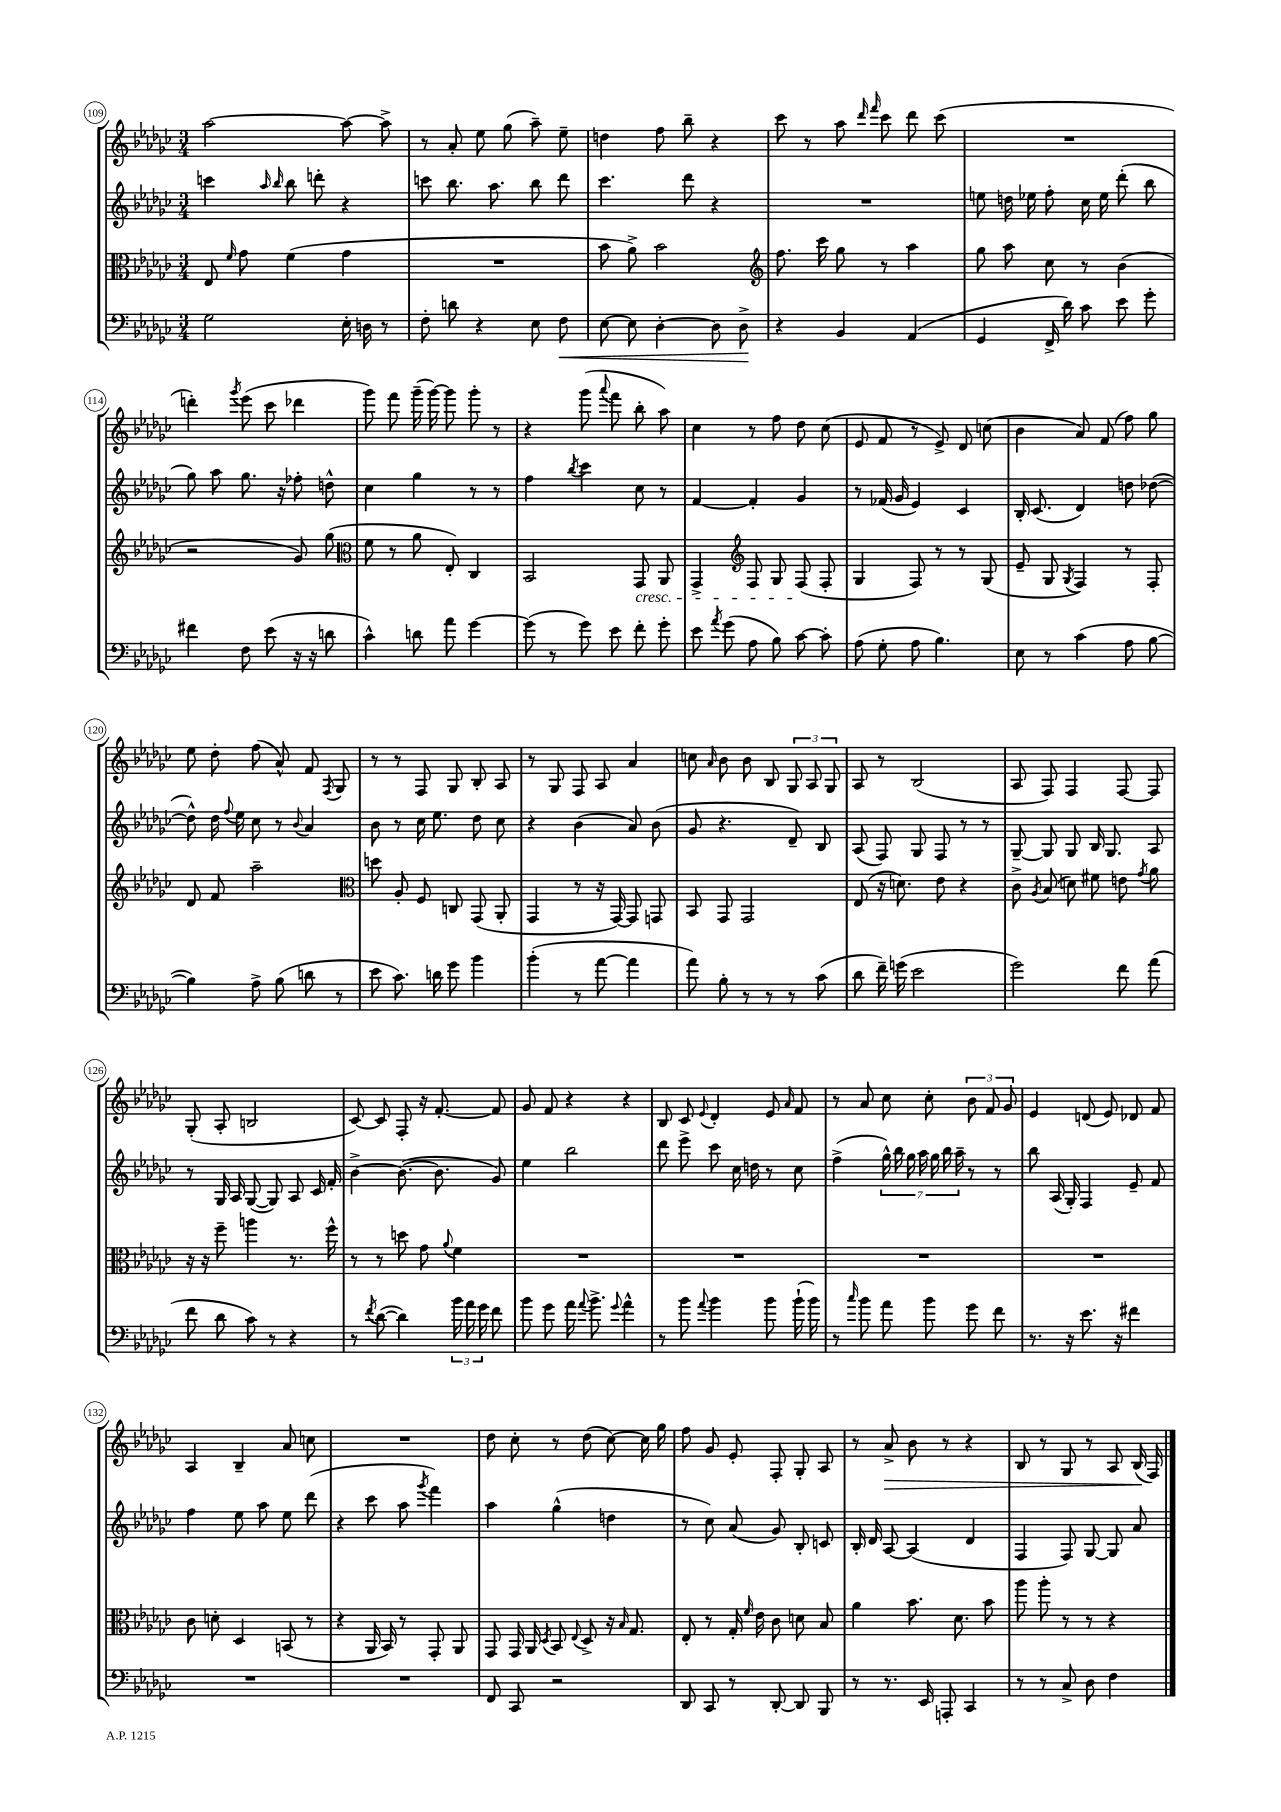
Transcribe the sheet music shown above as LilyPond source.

<<
\new StaffGroup <<
\new Staff = "s0" {
    \clef treble \key ges \major \numericTimeSignature \time 3/4
    \autoBeamOff aes''2~ aes''8~ aes''8-> |
    r8 aes'8-. ees''8 ges''8( aes''8--) ees''8-- |
    d''4 f''8 bes''8-- r4 |
    ces'''8 r8 aes''8 \grace { des'''16 f'''16 } ces'''8 des'''8 ces'''8( |
    R2. |
    d'''4-.) \acciaccatura { ges'''8 } ees'''8( ces'''8 des'''4 |
    ges'''8) f'''8 ges'''16--( ges'''16~) ges'''8 ges'''8-. r8 |
    r4 ges'''8( \appoggiatura { aes'''8 } f'''8 bes''8-. aes''8) |
    ces''4 r8 f''8 des''8 ces''8( |
    ees'8 f'8 r8 ees'8->) des'8 c''8( |
    bes'4 aes'8) f'8( f''8) ges''8 |
    ees''8 des''8-. f''8( aes'8-^) f'8 \acciaccatura { f8 } ges8 |
    r8 r8 f8 ges8 bes8-. aes8 |
    r8 ges8 f8 aes8 aes'4 |
    c''8 \grace { aes'16 } bes'8 bes'8 bes8 \tuplet 3/2 { ges8 aes8 ges8 } |
    aes8 r8 bes2( |
    aes8 f8) f4 f8~ f8 |
    ges8-.( aes8-. b2 |
    ces'8~) ces'8 f8-. r16 f'8.~-. f'8 |
    ges'8 f'8 r4 r4 |
    bes8 ces'8 \appoggiatura { ees'8 } des'4-. ees'8 \grace { aes'16 } f'8 |
    r8 aes'8 ces''8 ces''8-. \tuplet 3/2 { bes'8 f'8 ges'8 } |
    ees'4 d'8( ees'8) des'8 f'8 |
    aes4 bes4-- aes'8 c''8 |
    R2. |
    des''8 ces''8-. r8 des''8( ces''8~) ces''16 ges''16 |
    f''8 ges'8 ees'8-. f8-. ges8-. aes8 |
    r8 aes'8->\> bes'8 r8 r4 |
    bes8 r8 ges8 r8 aes8 bes16\!( f16) \bar "|." |
}
\new Staff = "s1" {
    \clef treble \key ges \major \numericTimeSignature \time 3/4
    \autoBeamOff c'''4 \grace { aes''16 bes''16 } bes''8 d'''8-. r4 |
    c'''8 bes''8. aes''8. bes''8 des'''8 |
    ces'''4. des'''8 r4 |
    R2. |
    e''8 d''16 ees''16 f''8-. ces''16 ees''16 des'''8-.( bes''8 |
    ges''8) aes''8 ges''8. r16 fes''8-. d''8-^ |
    ces''4 ges''4 r8 r8 |
    f''4 \acciaccatura { bes''8 } ces'''4 ces''8 r8 |
    f'4~ f'4-. ges'4 |
    r8 fes'16( ges'16 ees'4) ces'4 |
    bes16-. ces'8.( des'4) d''8 des''8~( |
    des''8-^) des''16 \appoggiatura { f''8 } ees''16 ces''8 r8 \appoggiatura { bes'8 } aes'4 |
    bes'8 r8 ces''16 ees''8. des''8 ces''8 |
    r4 bes'4( aes'8) bes'8( |
    ges'8 r4. des'8--) bes8 |
    aes8( f8) ges8 f8 r8 r8 |
    ges8~-- ges8 ges8 bes16 ges8. aes8 |
    r8 ges16 aes16 ges8~( ges8) aes8 ces'16 f'16-. |
    bes'4~-> bes'8.~( bes'8. ges'8) |
    ees''4 bes''2 |
    des'''8 ees'''8-> ces'''8 ces''16 d''16 r8 ces''8 |
    f''4->( \tuplet 7/4 { ges''16-^) bes''16 ges''16 aes''16 ges''16 bes''16 aes''16-- } r8 r8 |
    bes''8 aes16( ges16-.) f4 ees'8-- f'8 |
    f''4 ees''8 aes''8 ees''8 des'''8( |
    r4 ces'''8 aes''8 \acciaccatura { ges'''8 } f'''4) |
    aes''4 ges''4-^( d''4 |
    r8 ces''8) aes'8( ges'8) bes8-. c'8 |
    bes16-. des'16 aes8~ aes4( des'4 |
    f4 f8) ges8~ ges8 aes'8 \bar "|." |
}
\new Staff = "s2" {
    \clef alto \key ges \major \numericTimeSignature \time 3/4
    \autoBeamOff ees8 \grace { f'16 } ges'8 f'4( ges'4 |
    R2. |
    bes'8 aes'8->) bes'2 |
    \clef treble f''8. ces'''16 ges''8 r8 aes''4 |
    ges''8 aes''8 ces''8 r8 bes'4( |
    r2 ges'8) ges''8( |
    \clef alto f'8 r8 aes'8 ees8-.) ces4 |
    bes,2 ges,8\cresc aes,8 |
    ges,4-> \clef treble f8 ges8 f8\!( f8-. |
    ges4 f8) r8 r8 ges8( |
    ees'8-- ges8 \acciaccatura { ges8 } f4) r8 f8-. |
    des'8 f'8 aes''2-- |
    \clef alto d''8 aes8-. f8 c8 ges,8( aes,8-. |
    ges,4 r8 r16 ges,16~) ges,8 g,8 |
    bes,8 ges,8 ges,2 |
    ees8( r16 d'8.) ees'8 r4 |
    ces'8-> \acciaccatura { aes8 } bes8( d'8) fis'8 e'8 \acciaccatura { ges'8 } aes'8 |
    r16 r16 f''8-- a''4 r8. f''16-^ |
    r8 r8 d''8 ges'8 \appoggiatura { aes'8 } f'4 |
    R2. |
    R2. |
    R2. |
    R2. |
    ces'8 d'8-. des4 b,8( r8 |
    r4 aes,16 bes,16) r8 ges,8-. aes,8 |
    ges,8 ges,16 aes,16 \acciaccatura { des8 } bes,8 \appoggiatura { ees8 } des8-> r16 \grace { bes16 } ges8. |
    ees8-. r8 ges16-. \grace { f'16 } ees'16 ces'8 d'8 bes8 |
    aes'4 bes'8. des'8. bes'8 |
    aes''8 aes''8-. r8 r8 r4 \bar "|." |
}
\new Staff = "s3" {
    \clef bass \key ges \major \numericTimeSignature \time 3/4
    \autoBeamOff ges2 ees16-. d16 r8 |
    f8-. d'8 r4 ees8 f8\< |
    ees8~ ees8 des4~-. des8 des8->\! |
    r4 bes,4 aes,4( |
    ges,4 f,16-> des'16) ces'8 ees'8 ges'8-. |
    fis'4 f8 ees'8( r16 r16 d'8 |
    ces'4-^) d'8 aes'8 ges'4~ |
    ges'8( r8 ges'8) ees'8 f'8-. ges'8-. |
    ees'8 \acciaccatura { aes'8 } ges'8( aes8 bes8) ces'8~ ces'8-. |
    aes8( ges8-. aes8 bes4.) |
    ees8 r8 ces'4( aes8 bes8~ |
    bes4) aes8-> bes8( d'8 r8 |
    ees'8 ces'8.) d'16 ges'8 bes'4 |
    bes'4-.( r8 aes'8~ aes'4 |
    aes'8) bes8-. r8 r8 r8 ces'8( |
    des'8 f'16--) g'16( ees'2 |
    ges'2) f'8 aes'8( |
    f'8 des'8 ces'8) r8 r4 |
    r8 \acciaccatura { f'8 } des'8~( des'4) \tuplet 3/2 { bes'16 aes'16 ges'16 } f'8 |
    bes'8 ges'8 aes'16 \appoggiatura { aes'8 } bes'8.-> \appoggiatura { ges'8 } aes'4-^ |
    r8 bes'8 \appoggiatura { aes'8 } bes'4 bes'8 bes'16-!( bes'16) |
    r8 \grace { ces''16 } bes'8 aes'8 bes'8 ges'8 f'8 |
    r8. r16 ees'8. r16 fis'4 |
    R2. |
    R2. |
    f,8 ces,8 r2 |
    des,8 ces,8 r8 des,8~-. des,8 bes,,8 |
    r8 r8. ees,16 a,,8-. ces,4 |
    r8 r8 ces8-> des8 f4 \bar "|." |
}
>>
>>
\layout { \context { \Score currentBarNumber = #109 \override BarNumber.stencil = #(make-stencil-circler 0.1 0.3 ly:text-interface::print) } }
